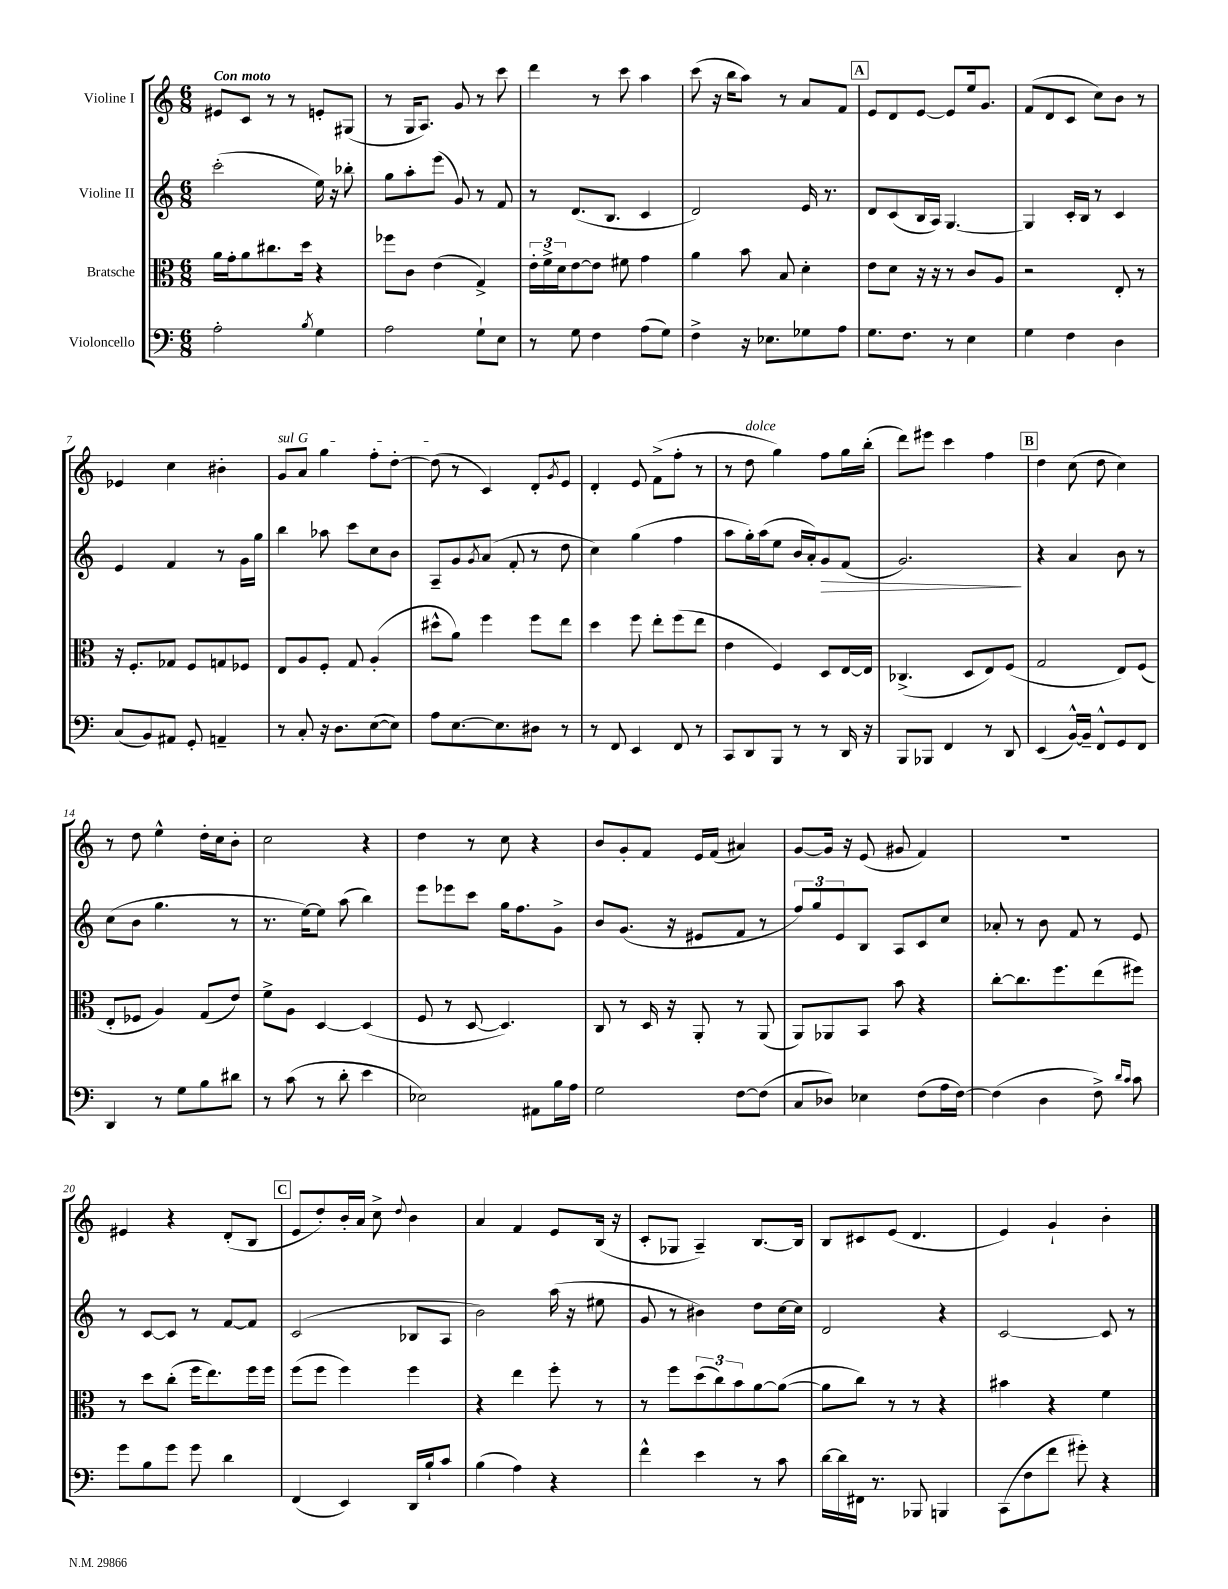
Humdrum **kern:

**kern	**kern	**kern	**dynam	**kern
*part4	*part3	*part2	*part2	*part1
*staff4	*staff3	*staff2	*staff2	*staff1
*I"Violoncello	*I"Bratsche	*I"Violine II	*	*I"Violine I
*clefF4	*clefC3	*clefG2	*	*clefG2
*k[]	*k[]	*k[]	*	*k[]
*M6/8	*M6/8	*M6/8	*	*M6/8
=1	=1	=1	=1	=1
!	!	!	!	!LO:TX:a:B:t=Con moto
2A'\	16a\LL	(2ccc'\	.	8e#X/L
.	16g'\J	.	.	.
.	8a\	.	.	8c/J
.	8.cc#X\	.	.	8r
.	.	.	.	8r
.	16dd\Jk	.	.	.
8qB/	.	.	.	.
4G\	4r	16ee\)	.	8en'/L
.	.	16r	.	.
.	.	8bb-X'\	.	(8G#X/J
=2	=2	=2	=2	=2
2A\	8ff-X\L	8gg\L	.	8r
.	8c\J	8aa'\	.	16G/KL
.	.	.	.	8.A/J)
.	(4e\	(8eee\J	.	.
.	.	8g/)	.	8g/
8G`\L	4G^/)	8r	.	8r
8E\J	.	8f/	.	8ccc\
=3	=3	=3	=3	=3
8r	24e'\LL	8r	.	4ddd\
.	24f^\	.	.	.
.	24d\J	.	.	.
8G\	[8e\	(8.d/L	.	.
4F\	8e\J]	.	.	8r
.	.	8.B/J	.	.
.	8f#X\	.	.	8ccc\
(8A\L	4g\	4c/	.	4aa\
8G\J)	.	.	.	.
=4	=4	=4	=4	=4
4F^\	4a\	2d/)	.	(8ccc\
.	.	.	.	16r
.	.	.	.	16bb\KL
16r	8b\	.	.	8aa\J)
8.E-X\L	.	.	.	.
.	8B/	.	.	8r
8G-X\	4d'\	16e/	.	8a/L
.	.	8.r	.	.
8A\J	.	.	.	8f/J
!!LO:REH:place=s1:t=A
=5	=5	=5	=5	=5
8.G\L	8e\L	8d/L	.	8e/L
.	8d\J	(8c/	.	8d/
8.F\J	.	.	.	.
.	16r	16B/L	.	[8e/J
.	16r	16A/JJ)	.	.
8r	8r	[4.G/	.	8e/L]
4E\	8c/L	.	.	16ee/k
.	.	.	.	8.g/J
.	8A/J	.	.	.
=6	=6	=6	=6	=6
4G\	2r	4G/]	.	(8f/L
.	.	.	.	8d/
4F\	.	16c'/LL	.	8c/J
.	.	16B/JJ	.	.
.	.	8r	.	8cc\L)
4D\	8E'/	4c/	.	8b\J
.	8r	.	.	8r
!!LO:LB:g=z
=7	=7	=7	=7	=7
(8C/L	16r	4e/	.	4e-X/
.	8.F'/L	.	.	.
8BB/)	.	.	.	.
8AA#X/J	8G-X/J	4f/	.	4cc\
8GG'/	8F/L	.	.	.
4AAn~/	8Gn/	8r	.	4b#X'\
.	8F-X/J	16g\LL	.	.
.	.	16gg\JJ	.	.
=8	=8	=8	=8	=8
!	!	!	!	!LO:TX:a:i:t=sul G
8r	8E/L	4bb\	.	8g/L
8C'/	8A/	.	.	8a/J
16r	8F'/J	8aa-X\	.	4gg\
8.D\L	.	.	.	.
.	8G/	8ccc\L	.	.
([8E\	(4A'/	8cc\	.	8ff'\L
8E\J])	.	8b\J	.	[8dd'\J
=9	=9	=9	=9	=9
8A\L	8dd#X^^\L	8A~/L	.	(8dd\]
[8.E\	8a\J)	8g/	.	8r
.	.	8qg/	.	.
.	4ff\	(8a/J	.	4c/)
8.E\]	.	.	.	.
.	.	8f'/	.	.
8D#X\J	8ff\L	8r	.	8d'/L
.	.	.	.	8qg/
8r	8ee\J	8dd\	.	8e/J
=10	=10	=10	=10	=10
8r	4dd\	4cc\)	.	4d'/
8FF/	.	.	.	.
4EE/	8ff\	(4gg\	.	8e/
.	8ee'\L	.	.	(8f^\L
8FF/	(8ff\	4ff\	.	8ff'\J
8r	8ee\J	.	.	8r
=11	=11	=11	=11	=11
8CC/L	4e\	8aa\L	.	8r
!	!	!	!	!LO:TX:a:i:t=dolce
8DD/	.	16gg'\L)	.	8dd\
.	.	(16aa\J	.	.
8BBB/J	4F/)	8ee\J	.	4gg\)
8r	.	16b/LL	.	.
.	.	16a'/J)	.	.
!	!	!	!LO:HP:b	!
8r	8D/L	8g/	>	8ff\L
16DD/	[16E/L	(8f/J	.	16gg\L
16r	16E/JJ]	.	.	(16bb'\JJ
=12	=12	=12	=12	=12
8BBB/L	(4.C-X^/	2.g/)	.	8ddd\L)
8BBB-X/J	.	.	.	8eee#X\J
4FF/	.	.	.	4ccc\
.	8D/L	.	.	.
8r	8E/)	.	.	4ff\
8DD/	(8F/J	.	.	.
.	.	.	]	.
!!LO:REH:place=s1:t=B
=13	=13	=13	=13	=13
(4EE/	2G/	4r	.	4dd\
[16BB^^/LL)	.	4a/	.	(8cc\
16BB~/JJ]	.	.	.	.
8FF^^/L	.	.	.	8dd\
8GG/	8E/L)	8b\	.	4cc\)
8FF/J	(8F/J	8r	.	.
!!LO:LB:g=z
=14	=14	=14	=14	=14
4DD/	8E'/L	(8cc\L	.	8r
.	8F-X/J	8b\J	.	8dd\
8r	4A/)	4.gg\	.	4ee^^\
8G\L	.	.	.	.
8B\	(8G/L	.	.	16dd'\LL
.	.	.	.	16cc\J
8d#X\J	8e/J)	8r	.	8b'\J
=15	=15	=15	=15	=15
8r	8f^\L	8.r	.	2cc\
(8c\	8A\J	.	.	.
.	.	[16ee\KL)	.	.
8r	[4D/	8ee\J]	.	.
8d'\	.	(8aa\	.	.
4e\	(4D/]	4bb\)	.	4r
=16	=16	=16	=16	=16
2E-X\)	8F/	8eee\L	.	4dd\
.	8r	8eee-X\	.	.
.	[8D/	8ccc\J	.	8r
.	4.D/])	16gg\KL	.	8cc\
.	.	8.ff\	.	.
8AA#X\L	.	.	.	4r
16B\L	.	8g^\J	.	.
16A\JJ	.	.	.	.
=17	=17	=17	=17	=17
2G\	8C/	8b/L	.	8b/L
.	8r	(8.g/J	.	8g'/
.	16D/	.	.	8f/J
.	16r	16r	.	.
.	8AA'/	8e#X/L	.	16e/LL
.	.	.	.	(16f/JJ
[8F\L	8r	8f/J	.	4a#X/)
(8F\J]	(8AA/	8r	.	.
=18	=18	=18	=18	=18
8C/L	8AA/L)	12ff/L)	.	[8g/L
.	.	12gg/	.	.
8D-X/J)	8AA-X/	.	.	16g/Jk]
.	.	12e/	.	.
.	.	.	.	16r
4E-X\	8BB/J	8B/J	.	(8e/
.	8b\	8A/L	.	8g#X/
(8F\L	4r	8c/	.	4f/)
16A\L	.	8cc/J	.	.
[16F\JJ)	.	.	.	.
=19	=19	=19	=19	=19
(4F\]	[8cc'\L	8a-X'/	.	2.r
.	8.cc\]	8r	.	.
4D\	.	8b\	.	.
.	8.ff\	.	.	.
.	.	8f/	.	.
8F^\)	(8ee\	8r	.	.
16qqd/LL	.	.	.	.
16qqc/JJ	.	.	.	.
8c\	8ff#X\J)	8e/	.	.
!!LO:LB:g=z
=20	=20	=20	=20	=20
8g\L	8r	8r	.	4e#X/
8B\	8dd\L	[8c/L	.	.
8g\J	(8cc'\J	8c/J]	.	4r
8g\	16ff\KL	8r	.	.
.	8.ee\)	.	.	.
4d\	.	[8f/L	.	(8d'/L
.	16ff\L	8f/J]	.	8B/J
.	16ff\JJ	.	.	.
!!LO:REH:place=s1:t=C
=21	=21	=21	=21	=21
(4FF/	(8ff\L	(2c/	.	8e/L
.	8ff\J	.	.	8dd'/)
4EE/)	4ff\)	.	.	16b'/L
.	.	.	.	16a/JJ
.	.	.	.	8cc^\
.	.	.	.	8qqdd/
16DD/LL	4ff\	8B-X/L	.	4b\
16B`/J	.	.	.	.
8c/J	.	8A/J	.	.
=22	=22	=22	=22	=22
(4B\	4r	2b\)	.	4a/
4A\)	4ee\	.	.	4f/
4r	8ff'\	(16aa\	.	8e/L
.	.	16r	.	.
.	8r	8ee#X\	.	(16B/Jk
.	.	.	.	16r
=23	=23	=23	=23	=23
4f^^\	8r	8g/	.	8c'/L
.	8ff\L	8r	.	8G-X/J
4e\	(12dd\	4b#X\)	.	4A~/)
.	12cc\)	.	.	.
.	12b\	.	.	.
8r	[8a\	8dd\L	.	[8.B/L
8c\	(8a\J_	[16cc\L	.	.
.	.	16cc\JJ]	.	16B/Jk]
=24	=24	=24	=24	=24
[16d\LL	8a\L]	2d/	.	8B/L
16d\]	.	.	.	.
16FF#X\JJ	8cc\J)	.	.	8c#X/
8.r	.	.	.	.
.	8r	.	.	(8e/J
8BBB-X/	8r	.	.	4.d/
4BBBn/	4r	4r	.	.
=25	=25	=25	=25	=25
(8CC\L	4b#X\	[2c/	.	4e/)
8F\	.	.	.	.
8f\J	4r	.	.	4g`/
8g#X'\)	.	.	.	.
4r	4f\	8c/]	.	4b'\
.	.	8r	.	.
==	==	==	==	==
*-	*-	*-	*-	*-
